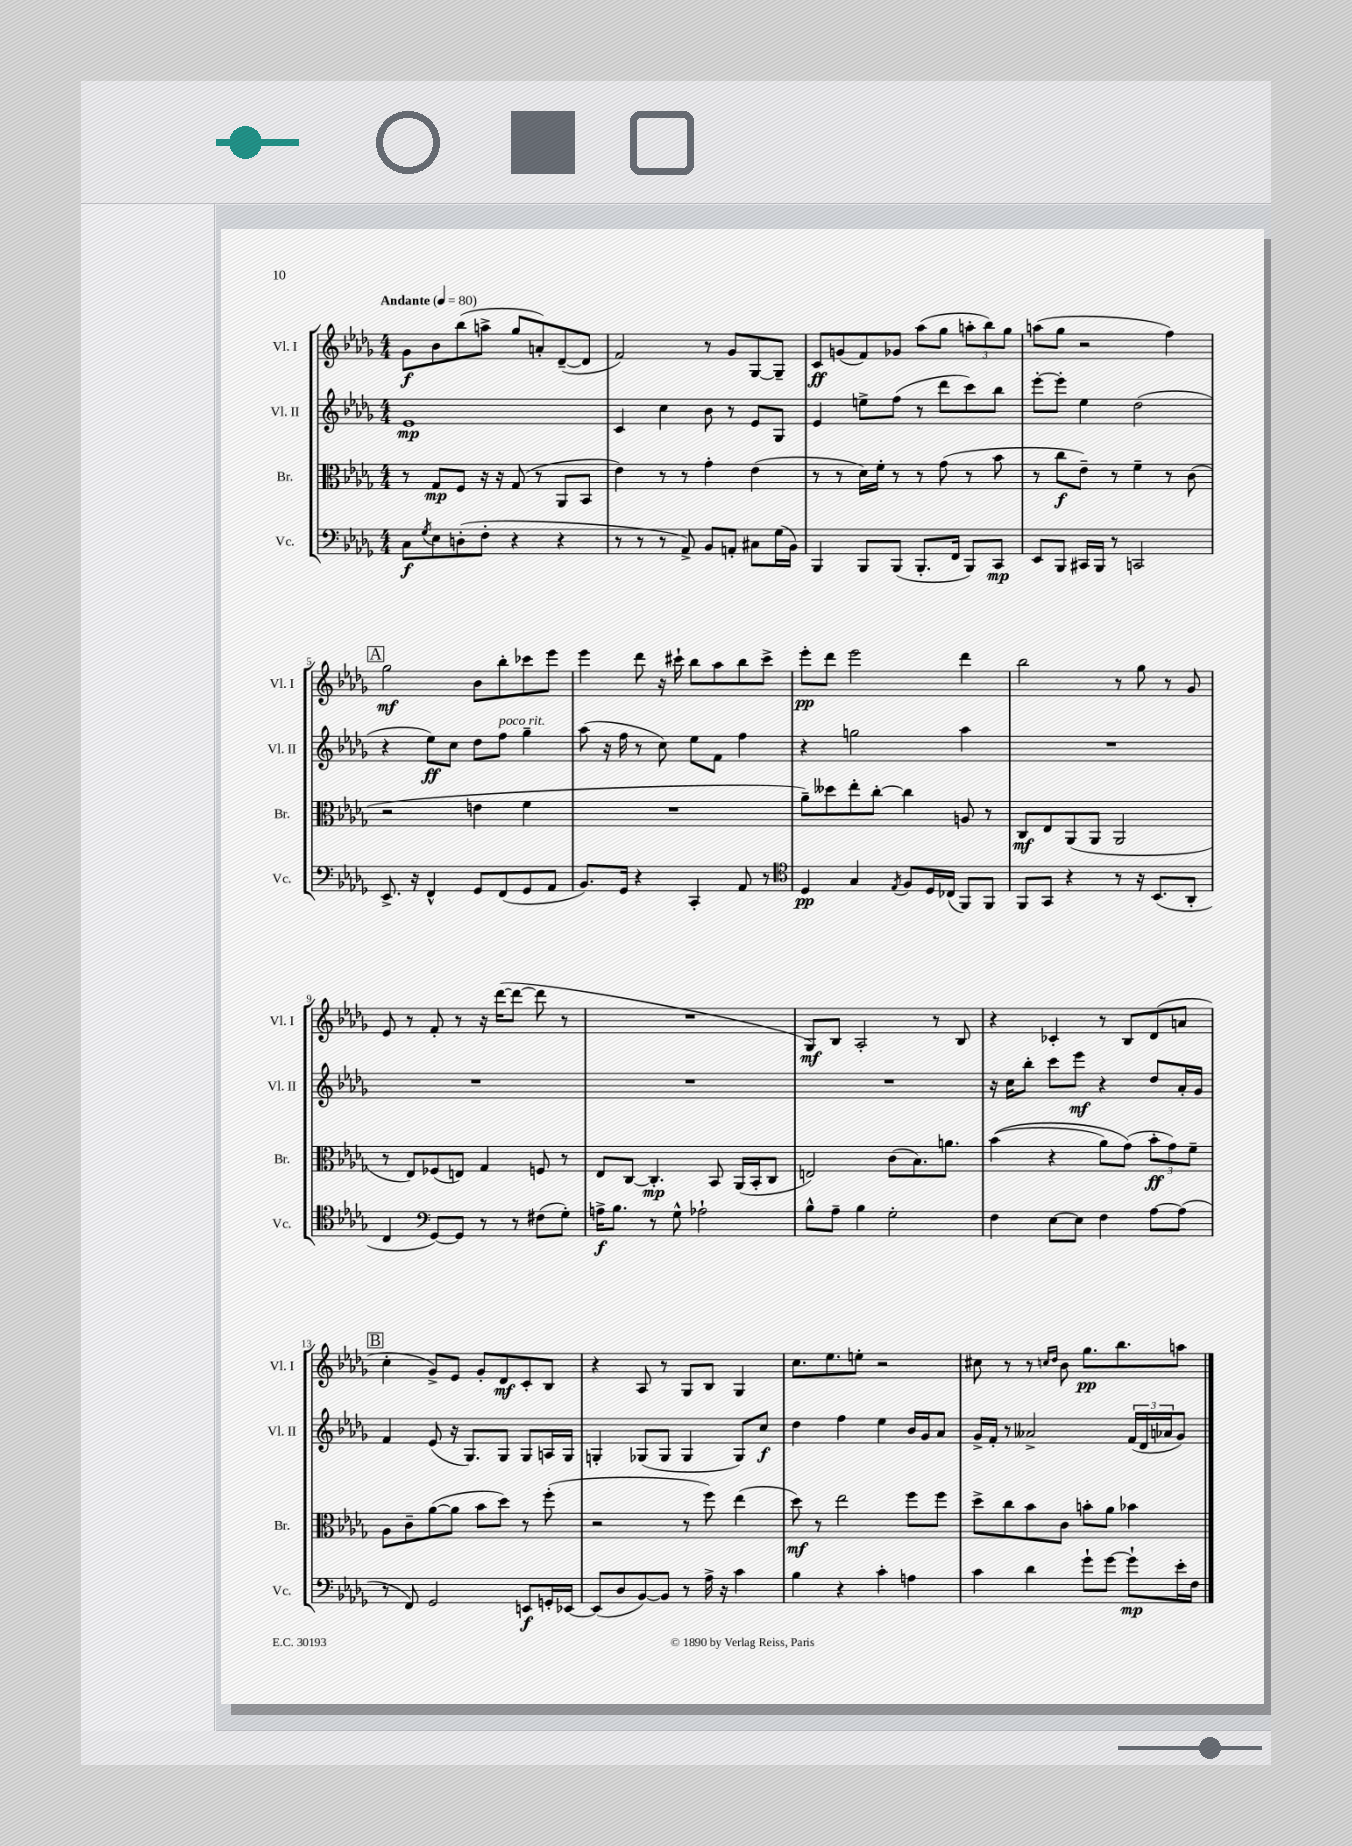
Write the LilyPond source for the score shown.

<<
\new StaffGroup <<
\new Staff = "s0" \with { instrumentName = "Vl. I" shortInstrumentName = "Vl. I" } {
    \clef treble \key des \major \numericTimeSignature \time 4/4 \tempo "Andante" 4 = 80
    ges'8\f bes'8 bes''8( a''8-> ges''8 a'8-.) des'8~--( des'8 |
    f'2) r8 ges'8 ges8~ ges8-- |
    c'8\ff g'8( f'8) ges'8 aes''8( ges''8 \tuplet 3/2 { a''8-. bes''8) ges''8 } |
    a''8( ges''8 r2 f''4) |
    \mark \markup { \box "A" } ges''2\mf bes'8 bes''8-. ces'''8 ees'''8 |
    ees'''4 des'''8 r16 cis'''16-! bes''8 aes''8 bes''8 cis'''8-> |
    ees'''8-.\pp des'''8 ees'''2 des'''4 |
    bes''2 r8 ges''8 r8 ges'8 |
    ees'8 r8 f'8-. r8 r16 des'''16~( des'''8~ des'''8 r8 |
    R1 |
    ges8\mf) bes8 aes2-. r8 bes8 |
    r4 ces'4-. r8 bes8 des'8( a'8 |
    \mark \markup { \box "B" } c''4-. ges'8->) ees'8 ges'8-. des'8\mf c'8-. bes8 |
    r4 aes8 r8 ges8 bes8 ges4 |
    c''8. ees''8. e''8-. r2 |
    cis''8 r8 r8 \grace { c''16 des''16 } bes'8 ges''8.\pp bes''8. a''8 \bar "|." |
}
\new Staff = "s1" \with { instrumentName = "Vl. II" shortInstrumentName = "Vl. II" } {
    \clef treble \key des \major \numericTimeSignature \time 4/4
    ees'1\mp |
    c'4 c''4 bes'8 r8 ees'8 ges8 |
    ees'4 e''8-> f''8( r8 des'''8 c'''8) bes''8 |
    ees'''8~-. ees'''8-. ees''4 des''2( |
    \mark \markup { \box "A" } r4 ees''8\ff) c''8 des''8 f''8^\markup { \italic "poco rit." } ges''4-- |
    aes''8( r16 f''16 r8 c''8) ees''8 f'8 f''4 |
    r4 g''2 aes''4 |
    R1 |
    R1 |
    R1 |
    R1 |
    r16 c''16 bes''8-. c'''8 ees'''8\mf r4 des''8 aes'16-. ges'16 |
    \mark \markup { \box "B" } f'4 ees'8( r16 ges8.) ges8 ges8 a16 ges16 |
    g4-. ges8( ges8 ges4 ges8) c''8\f |
    des''4 f''4 ees''4 bes'16 ges'16 aes'8 |
    ges'16-> f'16-. r8 aeses'2-> \tuplet 3/2 { f'16( des'16 aes'16 } ges'8) \bar "|." |
}
\new Staff = "s2" \with { instrumentName = "Br." shortInstrumentName = "Br." } {
    \clef alto \key des \major \numericTimeSignature \time 4/4
    r8 ges8\mp f8 r16 r16 ges8( r8 aes,8 bes,8 |
    ees'4) r8 r8 ges'4-. ees'4( |
    r8 r8 des'16) f'16-. r8 r8 ges'8( r8 bes'8 |
    r8 c''8\f ees'8--) r8 f'4-- r8 c'8( |
    \mark \markup { \box "A" } r2 e'4 f'4 |
    R1 |
    aes'8--) deses''8 ees''8-. c''8~-. c''4 a8 r8 |
    c8\mf ees8 aes,8( aes,8 aes,2 |
    r8 ees8) fes8( e8) ges4 f8 r8 |
    ees8 c8~ c4.-.\mp bes,8 aes,16( bes,16-. c8 |
    e2) c'8( bes8.) a'8. |
    bes'4(\( r4 aes'8) ges'8(\) \tuplet 3/2 { bes'8-.\ff ges'8) f'8-- } |
    \mark \markup { \box "B" } aes8 c'8-- aes'8~( aes'8 bes'8 des''8) r8 f''8-.( |
    r2 r8 f''8) ees''4( |
    des''8\mf) r8 ees''2 f''8 f''8 |
    des''8-> c''8 bes'8 c'8 b'8-. aes'8 bes'4 \bar "|." |
}
\new Staff = "s3" \with { instrumentName = "Vc." shortInstrumentName = "Vc." } {
    \clef bass \key des \major \numericTimeSignature \time 4/4
    c8\f \acciaccatura { ges8 } ees8 d8-.( f8-. r4 r4 |
    r8 r8 r8 aes,8->) bes,8 a,8-. cis8 ges16( bes,16) |
    bes,,4 bes,,8 bes,,8( bes,,8.-. f,16 bes,,8) c,8\mp |
    ees,8 bes,,8 cis,16 bes,,16 r8 c,2 |
    \mark \markup { \box "A" } ees,8.-> r16 f,4-^ ges,8 f,8( ges,8 aes,8 |
    bes,8.) ges,16 r4 c,4-. aes,8 r8 |
    \clef tenor des4\pp ges4 \acciaccatura { ees8 } f8 des16 ces16( f,8) f,8 |
    f,8 ges,8 r4 r8 r16 bes,8.( aes,8-. |
    c4 \clef bass ges,8~) ges,8 r8 r8 fis8( ges8-.) |
    a16->\f bes8. r8 ges8-^ aes2-! |
    bes8-^ aes8-- bes4 ges2-. |
    f4 ees8~ ees8 f4 aes8~ aes8( |
    \mark \markup { \box "B" } r8 f,8) ges,2 e,8\f g,16-. ees,16~ |
    ees,8( des8 bes,8~) bes,8 r8 aes16-> r16 c'4 |
    bes4 r4 c'4-. a4 |
    c'4 des'4 ges'8-! ges'8~ ges'8-!\mp ees'16-. f16 \bar "|." |
}
>>
>>
